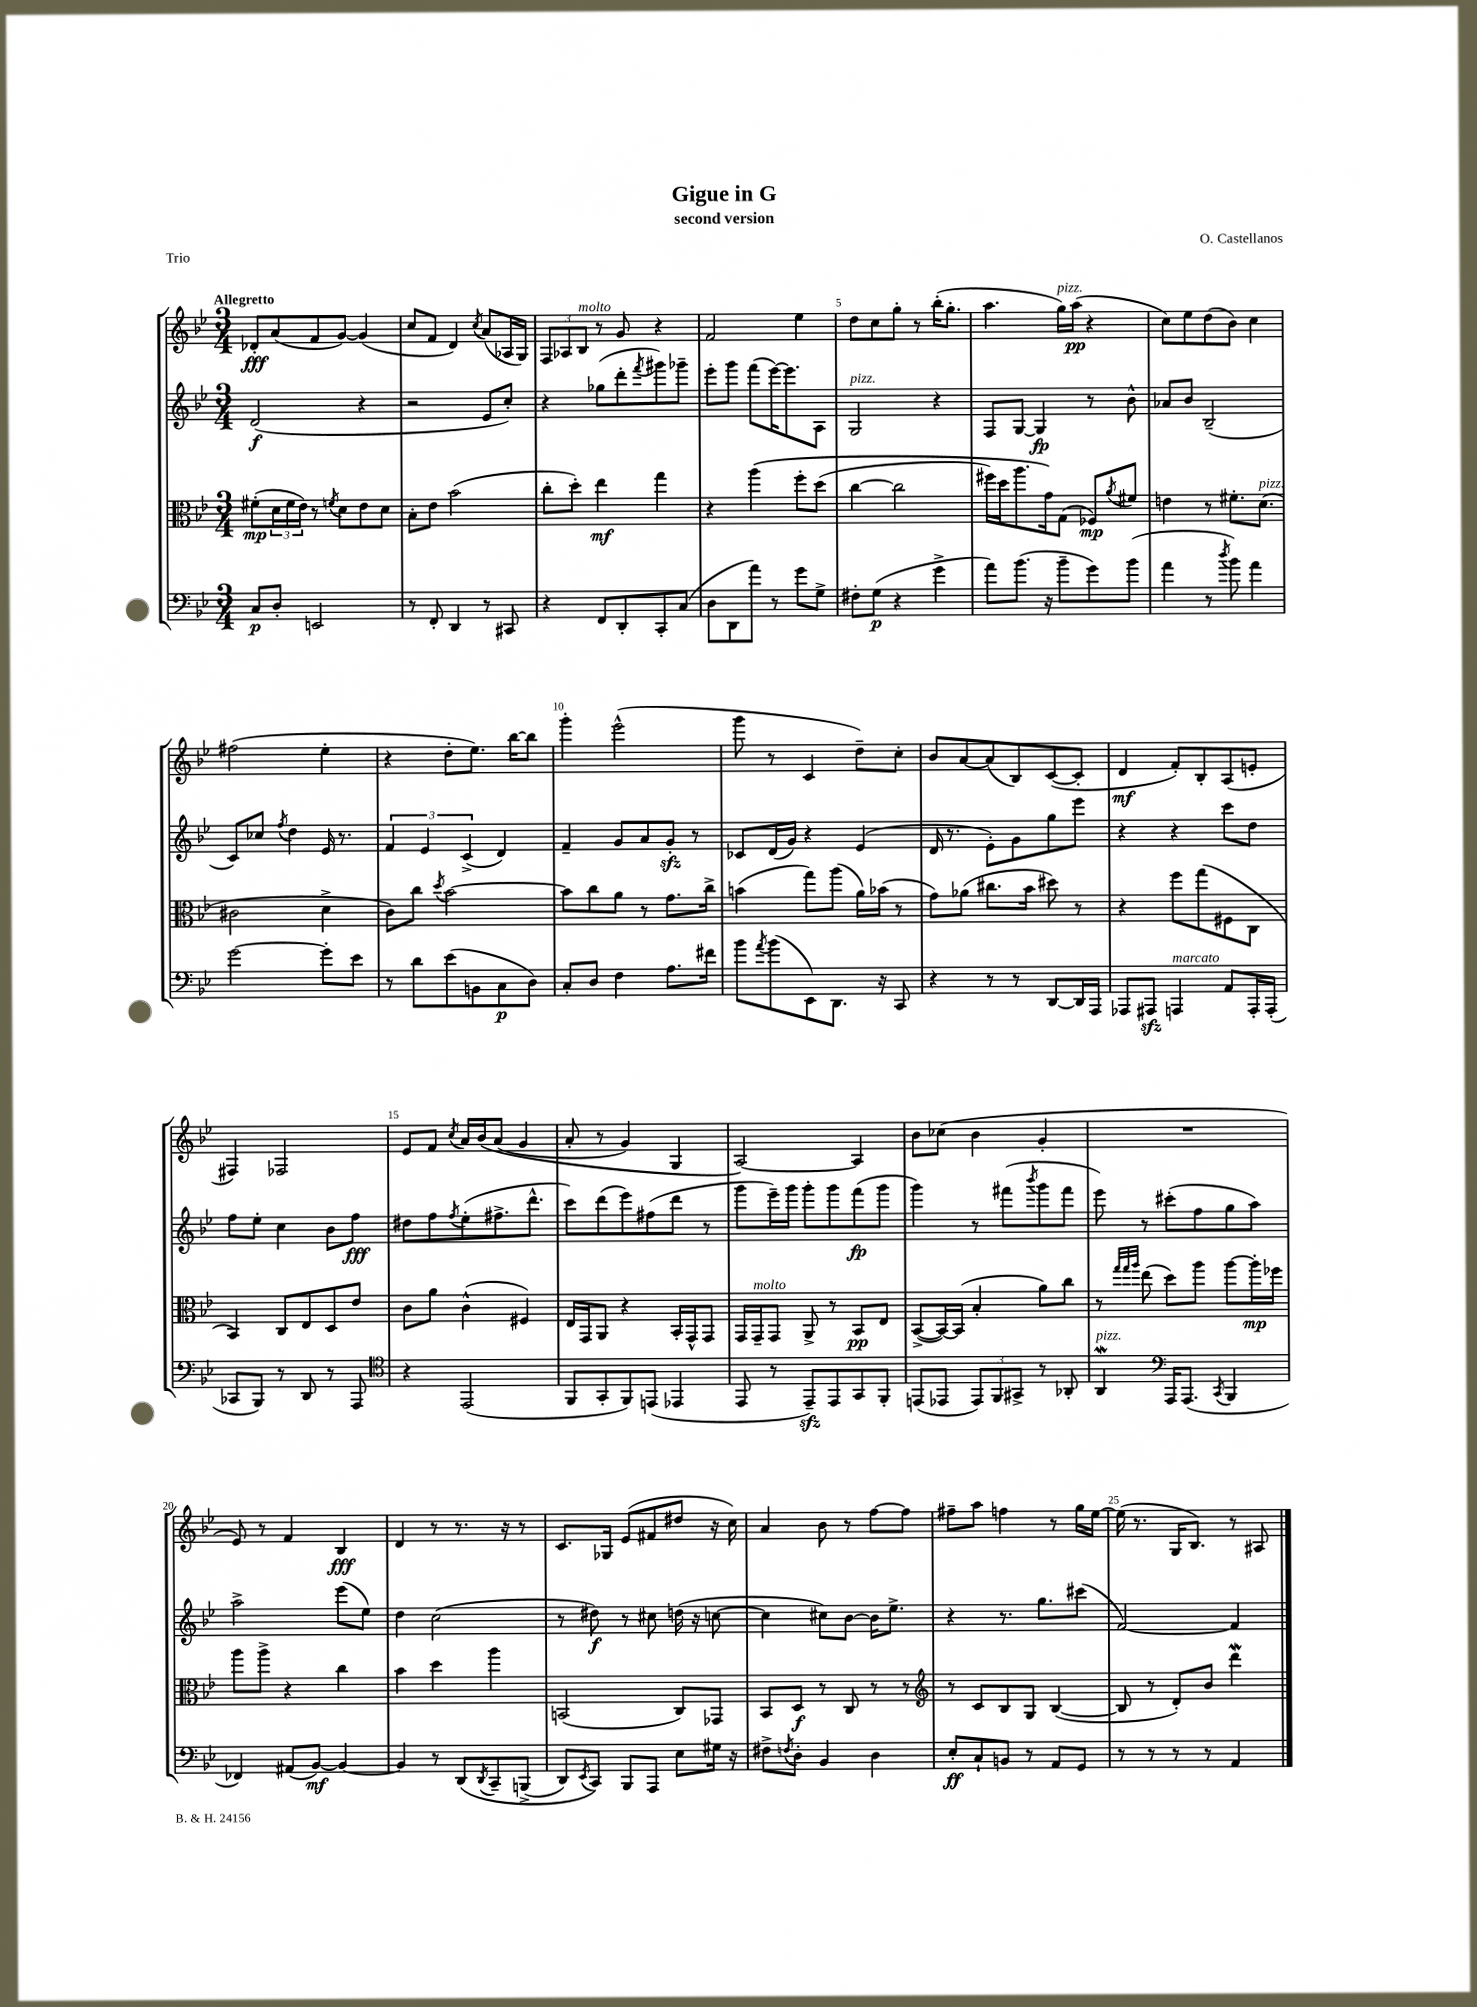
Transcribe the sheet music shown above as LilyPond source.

\header { title = "Gigue in G" composer = "O. Castellanos" subtitle = "second version" piece = "Trio" }
<<
\new StaffGroup <<
\new Staff = "s0" {
    \clef treble \key bes \major \numericTimeSignature \time 3/4 \tempo "Allegretto"
    des'8-.\fff a'8( f'8 g'8~) g'4( |
    c''8 f'8 d'4) \acciaccatura { c''8 } a'8( aes16 g16) |
    \tuplet 3/2 { f8 aes8 bes8^\markup { \italic "molto" } } r8 g'8 r4 |
    f'2 ees''4 |
    d''8 c''8 g''8-. r8 bes''16-.( g''8.-. |
    a''4. g''16^\markup { \italic "pizz." }) a''16\pp( r4 |
    c''8) ees''8 d''8( bes'8) c''4 |
    fis''2( ees''4-. |
    r4 d''8-. ees''8.) bes''16~ bes''8 |
    g'''4-. ees'''2-^( |
    g'''8 r8 c'4 d''8--) c''8-. |
    bes'8 a'8~ a'8( bes8) c'8~( c'8-. |
    d'4\mf f'8-.) bes8-. a8( e'8-. |
    fis4) fes2 |
    ees'8 f'8 \acciaccatura { c''8 } a'16 bes'16\( a'8( g'4 |
    a'8-. r8 g'4) g4 |
    a2~\) a4 |
    bes'8 ces''8( bes'4 g'4-. |
    R2. |
    ees'8) r8 f'4 bes4\fff |
    d'4 r8 r8. r16 r8 |
    c'8. ges16 ees'8( fis'8 dis''8 r16 c''16) |
    a'4 bes'8 r8 f''8~ f''8 |
    fis''8-- a''8 f''4 r8 g''16 ees''16~ |
    ees''16( r8. g16 bes8.) r8 ais8 \bar "|." |
}
\new Staff = "s1" {
    \clef treble \key bes \major \numericTimeSignature \time 3/4
    d'2\f( r4 |
    r2 ees'8 c''8-.) |
    r4 ges''8( d'''8-. \acciaccatura { f'''8 } gis'''8) ges'''8-- |
    ees'''8-. g'''8 f'''8( ees'''16~) ees'''8. a8 |
    g2^\markup { \italic "pizz." } r4 |
    f8 g8~ g4\fp r8 bes'8-^ |
    aes'8 bes'8 bes2--( |
    c'8) ces''8 \acciaccatura { f''8 } d''4 ees'16 r8. |
    \tuplet 3/2 { f'4 ees'4 c'4->( } d'4) |
    f'4-- g'8 a'8 g'8-.\sfz r8 |
    ces'8 d'16( g'16) r4 ees'4( |
    d'16 r8. ees'8-.) g'8 g''8 ees'''8 |
    r4 r4 c'''8 d''8 |
    f''8 ees''8-. c''4 bes'8 f''8\fff |
    dis''8 f''8 \acciaccatura { f''8 } ees''8-.( fis''8.-> d'''8.-^ |
    c'''8) d'''8( ees'''8) fis''8( d'''8 r8 |
    g'''8 ees'''16--) g'''16 g'''8-. g'''8 f'''8\fp( g'''8 |
    g'''4) r8 fis'''8( \acciaccatura { bes'''8 } g'''8 fis'''8 |
    ees'''8) r8 cis'''8-.( f''8 g''8 a''8) |
    a''2-> ees'''8( ees''8) |
    d''4 c''2( |
    r8 dis''8\f) r8 cis''8 d''16( r16 c''8~ |
    c''4 cis''8) bes'8~ bes'16 ees''8.-> |
    r4 r8. g''8. cis'''8( |
    f'2~) f'4 \bar "|." |
}
\new Staff = "s2" {
    \clef alto \key bes \major \numericTimeSignature \time 3/4
    fis'8-.\mp( \tuplet 3/2 { d'16 fis'16 ees'16) } r8 \acciaccatura { f'8 } d'8 ees'8 d'8 |
    bes8-. ees'8 bes'2( |
    c''8-. d''8-.) ees''4\mf g''4 |
    r4 a''4\( f''8-. d''8( |
    c''4~ c''2 |
    fis''16) d''16 a''8. g'16\) g8( fes8\mp) \acciaccatura { a'8 } fis'8 |
    e'4 r8 fis'8.-. d'8.^\markup { \italic "pizz." }( |
    cis'2 d'4-> |
    c'8) c''8 \acciaccatura { d''8 } bes'2~ |
    bes'8 c''8 a'8 r8 g'8. c''16-> |
    b'4( g''8) a''8( a'16) bes'16( r8 |
    g'8) aes'8( cis''8. bes'16 dis''8) r8 |
    r4 f''8 g''8( fis8 c8 |
    bes,4) c8 ees8 d8 ees'8 |
    c'8 a'8 c'4-^( fis4) |
    ees16 g,16 a,8 r4 bes,16-. g,16-^ g,8 |
    g,16 g,16--^\markup { \italic "molto" } g,8 a,8-> r8 bes,8\pp ees8 |
    bes,8~->( bes,16~) bes,16( bes4-. a'8) c''8 |
    r8 \grace { g''32 g''32 a''32 } ees''8( d''8) a''8 a''8~ a''16-.\mp fes''16 |
    a''8 a''8-> r4 c''4 |
    bes'4 d''4 a''4 |
    b,2( c8) ges,8 |
    bes,8 d8\f r8 c8 r8 r8 |
    \clef treble r8 c'8 bes8 g8 bes4~( |
    bes8 r8 d'8-.) bes'8 d'''4\mordent \bar "|." |
}
\new Staff = "s3" {
    \clef bass \key bes \major \numericTimeSignature \time 3/4
    c8\p d8-. e,2 |
    r8 f,8-. d,4 r8 cis,8 |
    r4 f,8 d,8-. c,8-. c8( |
    d8 d,8 a'8) r8 g'8 g8-> |
    fis8-. g8\p( r4 g'4-> |
    a'8) bes'8.( r16 bes'8-- g'8) bes'8( |
    a'4 r8 \acciaccatura { d''8 } bes'8) a'4 |
    g'2~ g'8-. ees'8 |
    r8 d'8 ees'8( b,8 c8\p d8) |
    c8-. d8 f4 a8. fis'16 |
    bes'8 \acciaccatura { a'8 } bes'8( ees,8) d,8. r16 c,8 |
    r4 r8 r8 d,8~ d,16 a,,16 |
    aes,,8 ais,,8\sfz a,,4^\markup { \italic "marcato" } a,8 a,,16-. a,,16-.( |
    ces,8 bes,,8) r8 d,8 r8 a,,8 |
    \clef tenor r4 ees,2( |
    f,8 g,8-. f,8) e,8( ees,4 |
    ees,8 r8 ees,8--\sfz) ees,8 g,8 f,8-. |
    e,8( ees,8 \tuplet 3/2 { ees,8) f,8 gis,8-> } r8 aes,8-. |
    a,4\mordent^\markup { \italic "pizz." } \clef bass a,,16 a,,8.( \acciaccatura { c,8 } bes,,4 |
    fes,4) ais,8( bes,8~\mf) bes,4~ |
    bes,4 r8 d,8\( \acciaccatura { d,8 } c,8-- b,,8->( |
    d,8) \acciaccatura { ees,8 } c,8\) bes,,8 a,,8 ees8 gis16 r16 |
    fis8-> \acciaccatura { f8 } d8-. bes,4 d4 |
    ees8-.\ff c8-! b,8 r8 a,8 g,8 |
    r8 r8 r8 r8 a,4 \bar "|." |
}
>>
>>
\layout { \context { \Score \override BarNumber.break-visibility = ##(#f #t #t) barNumberVisibility = #(every-nth-bar-number-visible 5) } }
